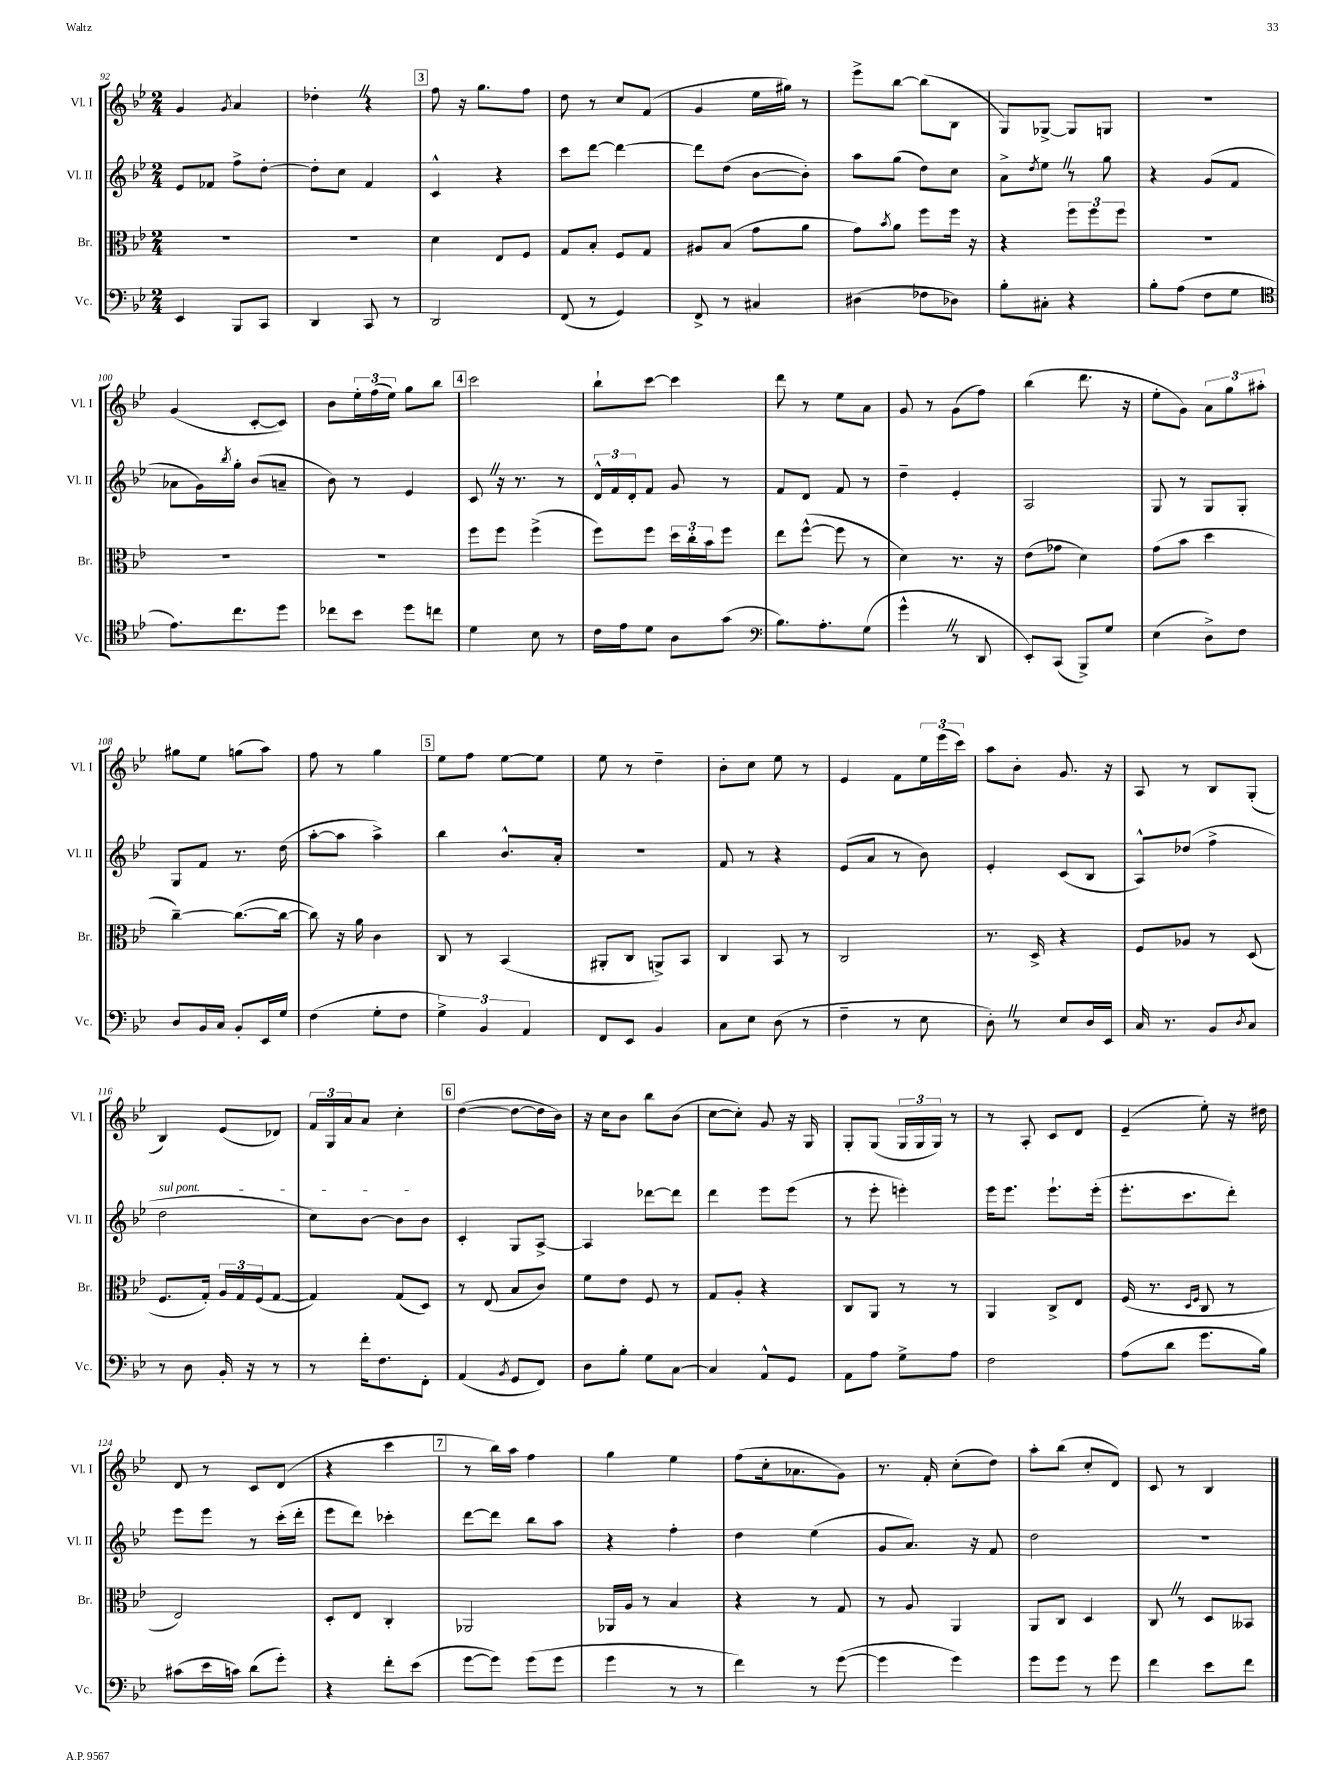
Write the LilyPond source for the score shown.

<<
\new StaffGroup <<
\new Staff = "s0" \with { instrumentName = "Vl. I" shortInstrumentName = "Vl. I" } {
    \clef treble \key bes \major \numericTimeSignature \time 2/4
    g'4 \acciaccatura { g'8 } a'4 |
    des''4-. \once \override BreathingSign.text = \markup { \musicglyph "scripts.caesura.straight" } \breathe r4 |
    \mark \markup { \box "3" } f''8 r16 g''8. f''8 |
    d''8 r8 c''8 f'8( |
    g'4 ees''16 gis''16) r8 |
    ees'''8-> bes''8~ bes''8( bes8 |
    g8) ges8~-> ges8 g8 |
    r2 |
    g'4( c'8~-. c'8) |
    bes'8 \tuplet 3/2 { ees''16-. f''16( ees''16) } g''8 bes''8 |
    \mark \markup { \box "4" } c'''2 |
    bes''8-! c'''8~ c'''4 |
    d'''8 r8 ees''8 a'8 |
    g'8 r8 g'8( f''8) |
    bes''4( d'''8. r16 |
    ees''8-. g'8) \tuplet 3/2 { a'8 g''8 ais''8-. } |
    gis''8 ees''8 g''8( a''8) |
    f''8 r8 g''4 |
    \mark \markup { \box "5" } ees''8 f''8 ees''8~ ees''8 |
    ees''8 r8 d''4-- |
    bes'8-. c''8 ees''8 r8 |
    ees'4 f'8 \tuplet 3/2 { ees''16 ees'''16( c'''16) } |
    a''8 bes'8-. g'8. r16 |
    a8 r8 bes8 g8-.( |
    bes4) ees'8( des'8) |
    \tuplet 3/2 { f'16 g16 a'16 } a'8 c''4-. |
    \mark \markup { \box "6" } d''4~( d''8~ d''16 bes'16) |
    r16 c''16 bes'8 bes''8 bes'8( |
    c''8~ c''8-.) g'8 r16 g16 |
    g8-. g8( \tuplet 3/2 { g16 g16 g16) } r8 |
    r8 a8-. c'8 d'8 |
    ees'4--( ees''8-.) r16 dis''16 |
    d'8 r8 c'8 d'8( |
    r4 c'''4 |
    \mark \markup { \box "7" } r8 bes''16) a''16 f''4 |
    g''4 ees''4 |
    f''8( c''16-. aes'8. g'8) |
    r8. f'16-. c''8-.( d''8) |
    a''8-. bes''8( c''8-. d'8) |
    c'8 r8 bes4 \bar "|." |
}
\new Staff = "s1" \with { instrumentName = "Vl. II" shortInstrumentName = "Vl. II" } {
    \clef treble \key bes \major \numericTimeSignature \time 2/4
    ees'8 fes'8 f''8-> d''8~-. |
    d''8-. c''8 f'4 |
    \mark \markup { \box "3" } c'4-^ r4 |
    c'''8 d'''8~ d'''4~ |
    d'''8 d''8( bes'8~ bes'8-.) |
    a''8 g''8( d''8) c''8 |
    a'8-> \acciaccatura { d''8 } ees''8 \once \override BreathingSign.text = \markup { \musicglyph "scripts.caesura.straight" } \breathe r8 g''8 |
    r4 g'8( f'8 |
    aes'8 g'16) \acciaccatura { bes''8 } g''16-. bes'8( a'8-- |
    bes'8) r8 ees'4 |
    \mark \markup { \box "4" } c'8 \once \override BreathingSign.text = \markup { \musicglyph "scripts.caesura.straight" } \breathe r16 r8. r8 |
    \tuplet 3/2 { d'16-^ f'16 d'16-. } f'8 g'8 r8 |
    f'8 d'8 f'8 r8 |
    d''4-- ees'4-. |
    a2 |
    g8 r8 g8 g8-. |
    g8 f'8 r8. d''16( |
    a''8~-. a''8 a''4->) |
    \mark \markup { \box "5" } bes''4 bes'8.-^ a'16-. |
    r2 |
    f'8 r8 r4 |
    ees'8( a'8 r8 bes'8) |
    ees'4-. c'8( bes8 |
    a8-^) des''8( f''4-> |
    \once \override TextSpanner.bound-details.left.text = \markup { \italic "sul pont." } d''2\startTextSpan |
    c''8) bes'8~ bes'8 bes'8\stopTextSpan |
    \mark \markup { \box "6" } c'4-. g8 a8~-> |
    a4 des'''8~ des'''8 |
    d'''4 ees'''8 ees'''8( |
    r8 ees'''8-. e'''4-.) |
    ees'''16 ees'''8. ees'''8.-! ees'''16-.( |
    ees'''8.-. c'''8. d'''8-.) |
    ees'''8 ees'''8 r8 c'''16-.( d'''16-. |
    ees'''8 d'''8) ces'''4-. |
    \mark \markup { \box "7" } d'''8~ d'''8 bes''8 a''8 |
    r4 f''4-. |
    d''4 ees''4( |
    g'8 a'8.) r16 f'8 |
    d''2 |
    R2 \bar "|." |
}
\new Staff = "s2" \with { instrumentName = "Br." shortInstrumentName = "Br." } {
    \clef alto \key bes \major \numericTimeSignature \time 2/4
    R2 |
    R2 |
    \mark \markup { \box "3" } d'4 ees8 f8 |
    g8 bes8-. f8 g8 |
    ais8 bes8( g'8 a'8 |
    g'8) \acciaccatura { bes'8 } a'8 f''8 f''16 r16 |
    r4 \tuplet 3/2 { f''8 f''8 f''8 } |
    R2 |
    R2 |
    R2 |
    \mark \markup { \box "4" } f''8 f''8 f''4->( |
    f''8) f''8 \tuplet 3/2 { d''16 c''16-. bes'16 } f''8 |
    ees''8 f''8~-^( f''8 r8 |
    d'4) r8. r16 |
    ees'8( ges'8 d'4) |
    g'8( bes'8 d''4 |
    c''4~--) c''8.~( c''16~ |
    c''8) r16 a'16 c'4 |
    \mark \markup { \box "5" } c8 r8 bes,4( |
    ais,8-. c8 a,8->) bes,8 |
    c4 bes,8 r8 |
    c2 |
    r8. d16-> r4 |
    f8 aes8 r8 d8( |
    f8. g16-.) \tuplet 3/2 { a16 g16 f16( } g8~ |
    g4) g8( d8) |
    \mark \markup { \box "6" } r8 ees8( bes8 c'8) |
    f'8 ees'8 f8 r8 |
    g8 a8-. r4 |
    c8 a,8 r8 r8 |
    a,4 c8-> ees8 |
    f16( r8. \grace { d16 f16 } c8 r8 |
    ees2) |
    d8-. ees8 c4-. |
    \mark \markup { \box "7" } aes,2 |
    aes,16 a16 r8 bes4 |
    r4 r8 g8 |
    r8 a8 a,4 |
    a,8 c8 d4 |
    c8 \once \override BreathingSign.text = \markup { \musicglyph "scripts.caesura.straight" } \breathe r8 d8 beses,8 \bar "|." |
}
\new Staff = "s3" \with { instrumentName = "Vc." shortInstrumentName = "Vc." } {
    \clef bass \key bes \major \numericTimeSignature \time 2/4
    ees,4 bes,,8 c,8 |
    d,4 c,8 r8 |
    \mark \markup { \box "3" } d,2 |
    f,8( r8 g,4) |
    f,8-> r8 cis4 |
    dis4( fes8 des8) |
    bes8-. cis8-. r4 |
    bes8-. a8( f8 g8 |
    \clef tenor ees'8.) c''8. d''8 |
    ces''8 bes'8 d''8 c''8 |
    \mark \markup { \box "4" } d'4 bes8 r8 |
    c'16 ees'16 d'8 a8 g'8( |
    \clef bass bes8.) a8.-. g8( |
    g'4-^ \once \override BreathingSign.text = \markup { \musicglyph "scripts.caesura.straight" } \breathe r8 d,8 |
    ees,8-.) c,8( bes,,8->) g8 |
    ees4( d8->) f8 |
    d8 bes,16 c16 bes,8-. ees,16 g16 |
    f4( g8-. f8 |
    \mark \markup { \box "5" } \tuplet 3/2 { g4->) bes,4 a,4 } |
    f,8 ees,8 bes,4 |
    c8 ees8 d8( r8 |
    f4-- r8 ees8 |
    d8-.) \once \override BreathingSign.text = \markup { \musicglyph "scripts.caesura.straight" } \breathe r8 ees8 d16 ees,16 |
    c16 r8. bes,8 \acciaccatura { d8 } c8 |
    r8 d8 bes,16-. r16 r8 |
    r8 f'16-. f8. f,8-. |
    \mark \markup { \box "6" } a,4( \acciaccatura { bes,8 } g,8 f,8) |
    d8 bes8-. g8 c8~ |
    c4 a,8-^ g,8 |
    a,8 a8 g8-> a8 |
    f2 |
    a8( d'8 g'8. bes16) |
    cis'8( ees'16 c'16) d'8( g'8-.) |
    r4 f'8-. ees'8( |
    \mark \markup { \box "7" } g'8~ g'8) g'8( g'8 |
    g'4 r8 r8 |
    f'4) r8 g'8~( |
    g'4 g'4) |
    g'8 g'8 r8 g'8 |
    f'4 ees'8 f'8 \bar "|." |
}
>>
>>
\layout { \context { \Score currentBarNumber = #92 } }
